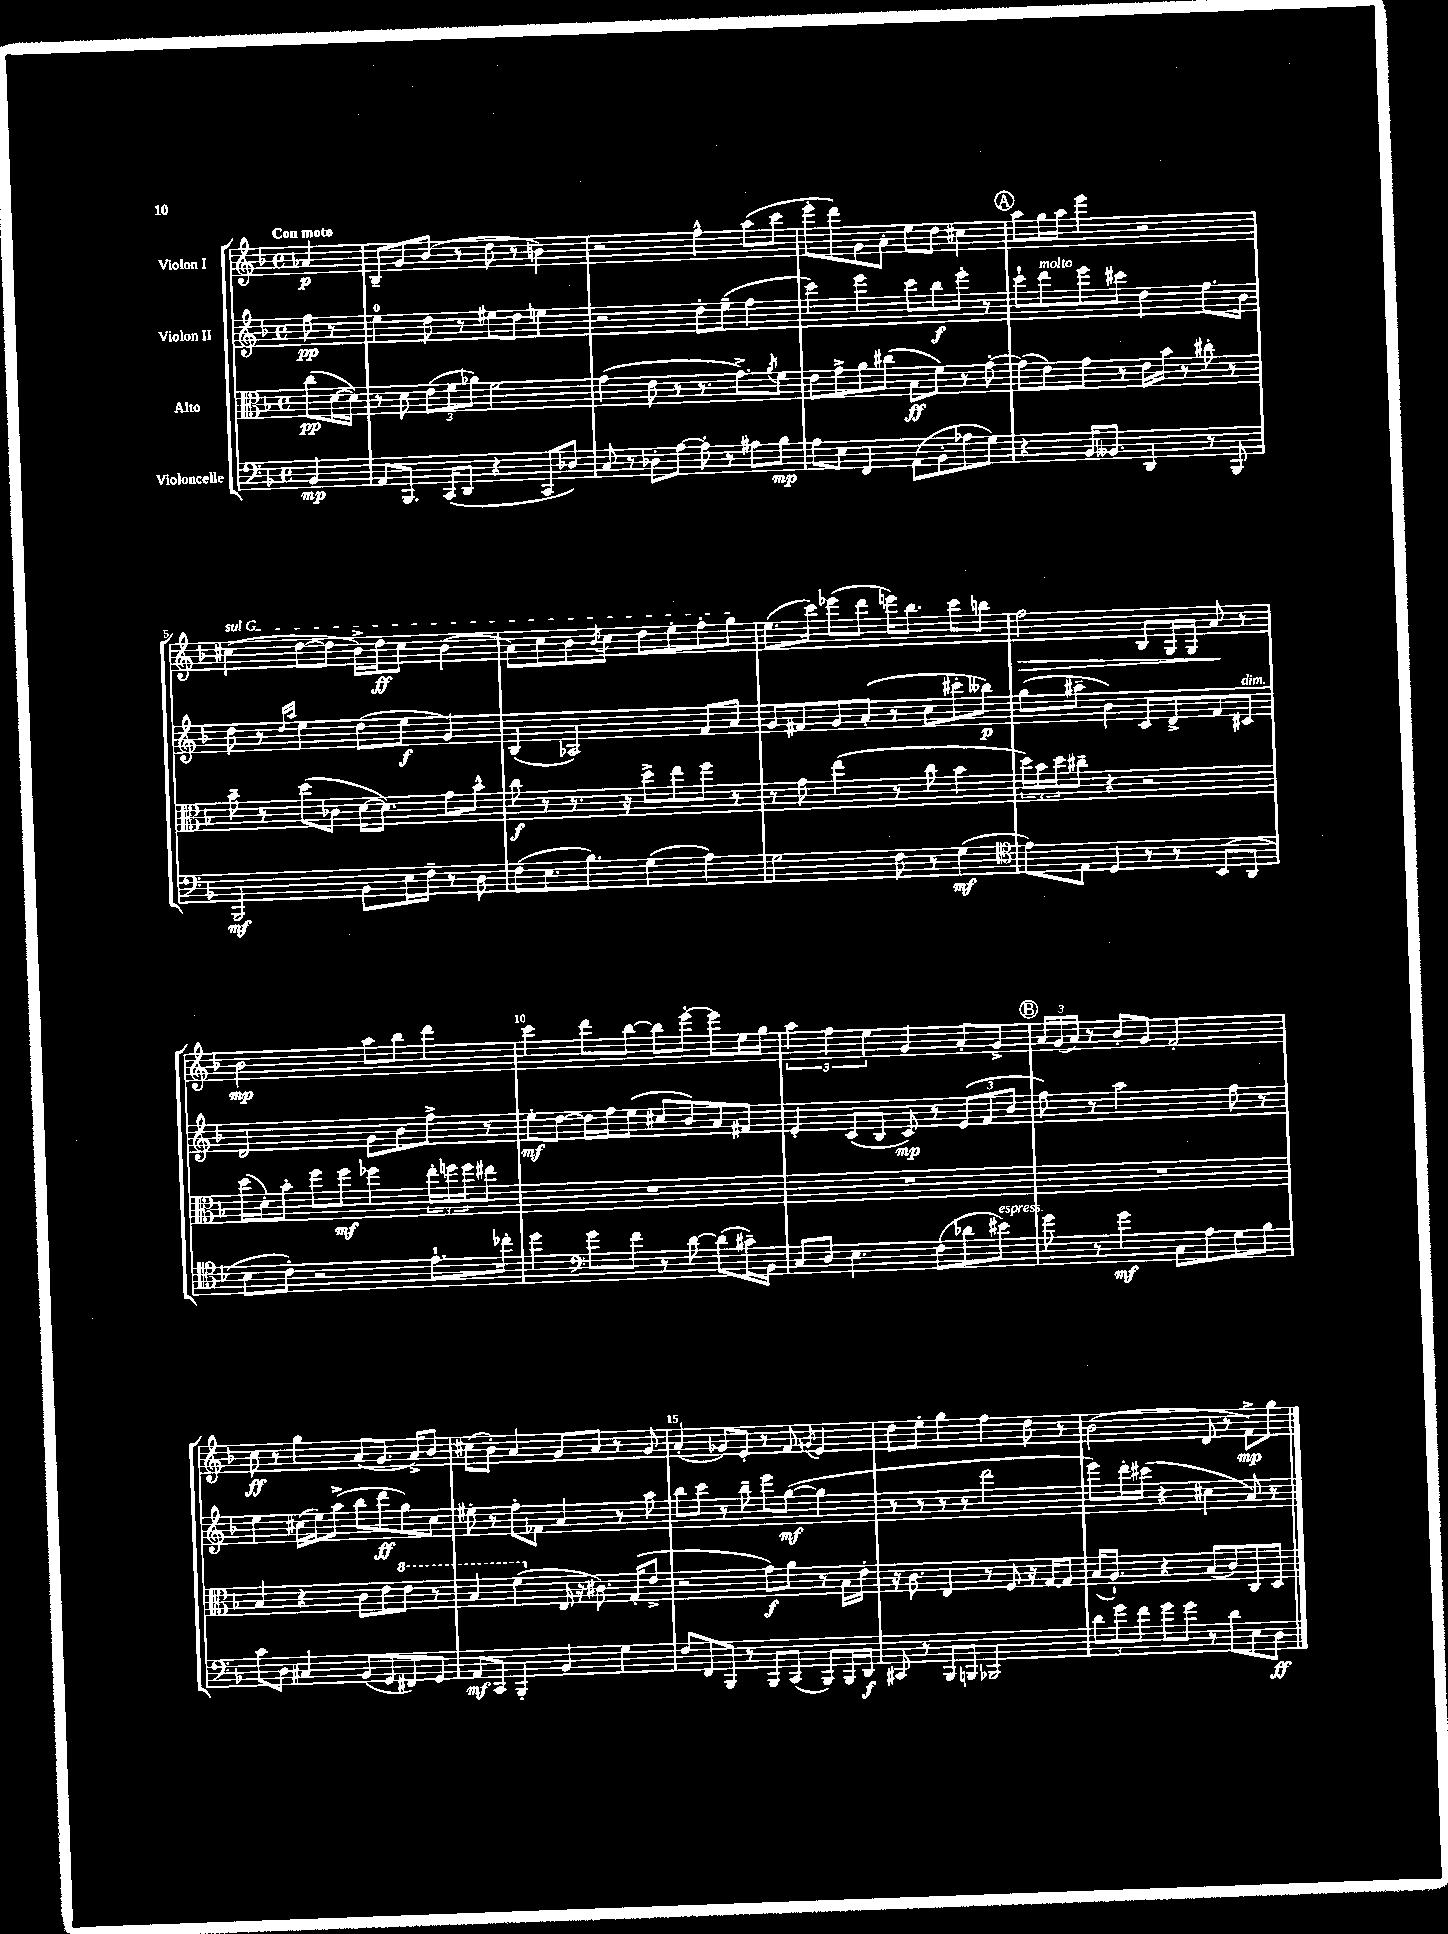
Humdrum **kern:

**kern	**dynam	**kern	**dynam	**kern	**dynam	**kern	**dynam
*part4	*part4	*part3	*part3	*part2	*part2	*part1	*part1
*staff4	*staff4	*staff3	*staff3	*staff2	*staff2	*staff1	*staff1
*I"Violoncelle	*	*I"Alto	*	*I"Violon II	*	*I"Violon I	*
*clefF4	*	*clefC3	*	*clefG2	*	*clefG2	*
*k[b-]	*	*k[b-]	*	*k[b-]	*	*k[b-]	*
*M4/4	*	*M4/4	*	*M4/4	*	*M4/4	*
*met(c)	*	*met(c)	*	*met(c)	*	*met(c)	*
=	=	=	=	=	=	=	=
!	!	!	!	!	!	!LO:TX:a:B:t=Con moto	!
4BB-/	mp	(8cc\L	pp	8ff\	pp	4a-X/	p
.	.	[16d\L	.	8r	.	.	.
.	.	16d\JJ])	.	.	.	.	.
=1	=1	=1	=1	=1	=1	=1	=1
8AA/L	.	8r	.	4ee\	.	8B-~/L	.
8.BBB-/J	.	8d\	.	.	.	8g/	.
.	.	(12e\L	.	8dd\	.	(8b-/J	.
(16CC/KL	.	.	.	.	.	.	.
.	.	12f\	.	.	.	.	.
8DD/J	.	.	.	8r	.	8r	.
.	.	12a-X\J)	.	.	.	.	.
4r	.	2f\	.	8ee#X\L	.	8dd\	.
.	.	.	.	8dd\J	.	8r	.
8CC/L	.	.	.	4een\	.	4bn\)	.
8D-X/J)	.	.	.	.	.	.	.
=2	=2	=2	=2	=2	=2	=2	=2
8C/	.	(4g\	.	2r	.	2r	.
8r	.	.	.	.	.	.	.
8D-X'\L	.	8e\	.	.	.	.	.
[8A\J	.	8r	.	.	.	.	.
8A'\]	.	8.r	.	8dd'\L	.	4ff^^\	.
8r	.	.	.	(8ee~\J	.	.	.
.	.	8.g^\L)	.	.	.	.	.
8A#X\L	.	.	.	4ff\	.	(8aa\L	.
.	.	8qa/	.	.	.	.	.
8B-\J	mp	8f\J	.	.	.	8ccc\J	.
=3	=3	=3	=3	=3	=3	=3	=3
8A\L	.	8e\L	.	4ccc\)	.	8eee'\L	.
8E\J	.	8g^\	.	.	.	8ddd\)	.
4FF/	.	8a\	.	4eee\	.	8g\	.
.	.	(8cc#X\J	.	.	.	8a'\J	.
(8AA\L	.	8B-\L	ff	8ccc\L	.	8ee\L	.
8BB-'\	.	8f\J)	.	8bb-\	f	8dd\J	.
8A-X\	.	8r	.	8eee'\J	.	4cc#X\	.
8G\J)	.	[8g'\	.	8r	.	.	.
!!LO:REH:place=s1:t=A
=4	=4	=4	=4	=4	=4	=4	=4
4r	.	(8g\L]	.	8ccc`\L	.	8aa\L	.
!	!	!	!	!LO:TX:a:i:t=molto	!	!	!
.	.	8e\)	.	8ddd\	.	16gg\L	.
.	.	.	.	.	.	16aa\JJ	.
16BB-/KL	.	8g\J	.	8eee\	.	4eee\	.
8.BB--X/J	.	.	.	.	.	.	.
.	.	8r	.	8ccc#X\J	.	.	.
4DD/	.	16e\LL	.	4dd\	.	2r	.
.	.	16b-\JJ	.	.	.	.	.
.	.	8r	.	.	.	.	.
8r	.	8cc#X'\	.	8.ff\L	.	.	.
8BBB-/	.	8r	.	.	.	.	.
.	.	.	.	16b-\Jk	.	.	.
!!LO:LB:g=z
=5	=5	=5	=5	=5	=5	=5	=5
!	!	!	!	!	!	!LO:TX:a:i:t=sul G	!
2BBB-/	mf	8b-~\	.	8dd\	.	(4cc#X\	.
.	.	8r	.	8r	.	.	.
.	.	.	.	16qqdd/LL	.	.	.
.	.	.	.	16qqaa/JJ	.	.	.
.	.	(8dd\L	.	4ee\	.	[8dd\L	.
.	.	8c-X\J	.	.	.	8dd\J]	.
8BB-\L	.	[16d\KL	.	(8dd\L	.	16b-^\LL)	.
.	.	8.d\J])	.	.	.	16dd\J	ff
16E\L	.	.	.	8ee\J	f	8cc#\J	.
16F~\JJ	.	.	.	.	.	.	.
8r	.	8g\L	.	4g/)	.	(4b-\	.
8D\	.	8b-^^\J	.	.	.	.	.
=6	=6	=6	=6	=6	=6	=6	=6
(8F\L	.	8cc\	f	(4B-/	.	8a\L)	.
8.E\	.	8r	.	.	.	8cc\	.
.	.	8.r	.	2A-X/)	.	8b-\	.
8.B-\J)	.	.	.	.	.	.	.
.	.	.	.	.	.	8qb-/	.
.	.	.	.	.	.	8cc\J	.
.	.	16r	.	.	.	.	.
(4G\	.	8dd^\L	.	.	.	8dd\L	.
.	.	8ee\	.	.	.	8ee'\	.
4A\)	.	8ff\J	.	8f/L	.	8ff'\	.
.	.	8r	.	8a/J	.	8gg\J	.
=7	=7	=7	=7	=7	=7	=7	=7
2G\	.	8r	.	8g/L	.	(8.ee\L	.
.	.	8g\	.	8f#X/	.	.	.
.	.	.	.	.	.	16ccc\Jk)	.
.	.	(4ee\	.	8g/	.	(8eee-X\L	.
.	.	.	.	(8a'/J	.	8ddd\J	.
8F\	.	8r	.	8r	.	16eeen\KL)	.
.	.	.	.	.	.	8.bb-\J	.
8r	.	8cc\	.	8cc\L	.	.	.
(4G\	mf	4b-\	.	8ccc#X'\	.	8ccc\L	.
.	.	.	.	8bb--X\J)	p	8bbn\J	.
=8	=8	=8	=8	=8	=8	=8	=8
*clefC4	*	*	*	*	*	*	*
!	!	!	!	!	!	!	!LO:HP:b
8e\L)	.	24dd\LL)	.	(8gg\L	.	2ff\	>
.	.	24b-\	.	.	.	.	.
.	.	24dd\J	.	.	.	.	.
8E\J	.	8cc#X~\J	.	8aa#X~\J	.	.	.
4D/	.	4r	.	4b-\)	.	.	.
8r	.	2r	.	8c/L	.	8B-/L	.
8r	.	.	.	8d^/	.	16G/L	.
.	.	.	.	.	.	16G/JJ	.
(8BB-/L	.	.	.	8f/	.	8a/	.
!	!	!	!	!LO:TX:a:i:t=dim.	!	!	!
8AA/J	.	.	.	8c#X/J	.	8r	]
!!LO:LB:g=z
=9	=9	=9	=9	=9	=9	=9	=9
8B-\L	.	(16dd\LL	.	2d/	.	2b-\	mp
.	.	16d'\J)	.	.	.	.	.
8c'\J)	.	8b-'\J	.	.	.	.	.
2r	.	8ff\L	.	.	.	.	.
.	.	8ff\J	mf	.	.	.	.
.	.	4ff-X\	.	8g\L	.	8aa\L	.
.	.	.	.	8b-\	.	8bb-\J	.
8.e`\L	.	24ee'\LL	.	8ff^\J	.	4ddd\	.
.	.	24ffn\	.	.	.	.	.
.	.	24ff\J	.	.	.	.	.
.	.	8ee#X\J	.	8r	.	.	.
16cc-X'\Jk	.	.	.	.	.	.	.
=10	=10	=10	=10	=10	=10	=10	=10
4dd\	.	1r	.	8ee'\L	mf	4ccc\	.
.	.	.	.	[8dd\J	.	.	.
*clefF4	*	*	*	*	*	*	*
8g\L	.	.	.	16dd\LL]	.	8ddd\L	.
.	.	.	.	16ff\J	.	.	.
8f\J	.	.	.	(8ee\J	.	[8bb-\J	.
8r	.	.	.	8cc#X/L	.	8bb-\L]	.
[8d\	.	.	.	8b-/)	.	[8eee'\J	.
(8d\L]	.	.	.	8a/	.	8eee\L]	.
16c#X~\L)	.	.	.	8f#X/J	.	16ee\L	.
16BB-\JJ	.	.	.	.	.	16gg\JJ	.
=11	=11	=11	=11	=11	=11	=11	=11
8C/L	.	1r	.	4e'/	.	6aa\	.
8D/J	.	.	.	.	.	.	.
.	.	.	.	.	.	6ff\	.
4.E\	.	.	.	(8c/L	.	.	.
.	.	.	.	.	.	6ee\	.
.	.	.	.	8B-/J	.	.	.
.	.	.	.	8c/)	mp	4g/	.
(8F\L	.	.	.	8r	.	.	.
8d-X\	.	.	.	(12e/L	.	8a'/L	.
.	.	.	.	12f/	.	.	.
!LO:TX:a:i:t=espress.	!	!	!	!	!	!	!
8e#X\J)	.	.	.	.	.	8g^/J	.
.	.	.	.	12b-/J	.	.	.
!!LO:REH:place=s1:t=B
=12	=12	=12	=12	=12	=12	=12	=12
8g\	.	1r	.	8ff\)	.	24a/LL	.
.	.	.	.	.	.	(24g/	.
.	.	.	.	.	.	24a/JJ)	.
8r	.	.	.	8r	.	8r	.
4g\	mf	.	.	2aa\	.	8b-'/L	.
.	.	.	.	.	.	8g/J	.
8C\L	.	.	.	.	.	2f'/	.
8A\	.	.	.	.	.	.	.
8G\	.	.	.	8ff\	.	.	.
8B-\J	.	.	.	8r	.	.	.
!!LO:LB:g=z
=13	=13	=13	=13	=13	=13	=13	=13
8c\L	.	4B-/	.	4ee\	.	8cc\	ff
8D\J	.	.	.	.	.	8r	.
4C#X/	.	4r	.	(16cc#X\LL	.	4gg\	.
.	.	.	.	16ee\J)	.	.	.
.	.	.	.	(8aa^\J	.	.	.
(8BB-/L	.	8c\L	.	8bb-\L	.	(8a/L	.
8GG/	.	8e\	.	8ddd\	ff	8.g/J	.
*	*	*8va	*	*	*	*	*
8FF#X/)	.	8ee\J	.	8gg\)	.	.	.
.	.	.	.	.	.	16a^/KL)	.
8GG/J	.	8r	.	8cc#\J	.	8b-/J	.
=14	=14	=14	=14	=14	=14	=14	=14
8AA/L	mf	4b-/	.	8ee#X'\	.	(8cc#X\L	.
8CC/J	.	.	.	8r	.	8b-'\J)	.
4BBB-'/	.	(4ff\	.	8ff'\L	.	4a/	.
.	.	.	.	8f-X\J	.	.	.
*	*	*X8va	*	*	*	*	*
4BB-/	.	16E/	.	4a/	.	8g/L	.
.	.	16r	.	.	.	.	.
.	.	8.c#X\)	.	.	.	8a/J	.
4G\	.	.	.	8r	.	8r	.
.	.	(16G'/KL	.	.	.	.	.
.	.	8e^/J	.	8aa\	.	8g/	.
=15	=15	=15	=15	=15	=15	=15	=15
8F/L	.	2r	.	8bb-\L	.	(4a'/	.
8FF/	.	.	.	8ccc\J	.	.	.
8BBB-/J	.	.	.	8r	.	8g-X/L)	.
8r	.	.	.	8bb-~\	.	8e'/J	.
8BBB-/L	.	8g\L)	f	8eee\L	.	8r	.
(8CC/J	.	8a\J	.	([8gg\J	mf	8f/	.
.	.	.	.	.	.	8qgn/	.
8BBB-/L)	.	8r	.	4gg\]	.	4e/	.
16BBB-/L	.	16B-\LL	.	.	.	.	.
16DD/JJ	f	16e'\JJ	.	.	.	.	.
=16	=16	=16	=16	=16	=16	=16	=16
8CC#X/	.	16r	.	8r	.	8dd\L	.
.	.	8.c\	.	.	.	.	.
8r	.	.	.	8r	.	8ee'\J	.
8BBB-/L	.	4E/	.	8r	.	4gg\	.
8BBBn/J	.	.	.	8r	.	.	.
2BBB-X/	.	8r	.	2ddd\	.	4ff\	.
.	.	8F/	.	.	.	.	.
.	.	16r	.	.	.	8dd\	.
.	.	[16G/KL	.	.	.	.	.
.	.	8G/J]	.	.	.	8r	.
=17	=17	=17	=17	=17	=17	=17	=17
12d\L	.	(16B-/KL	.	8eee\L)	.	(2b-\	.
.	.	8.A`/J)	.	.	.	.	.
12g\	.	.	.	.	.	.	.
.	.	.	.	16ddd'\L	.	.	.
12f\J	.	.	.	.	.	.	.
.	.	.	.	(16ccc#X\JJ	.	.	.
8g\L	.	4r	.	4r	.	.	.
8g\J	.	.	.	.	.	.	.
8r	.	(8B-/L	.	4cc#X\	.	8d/	.
8d\L	.	8c/)	.	.	.	8r	.
8E\	.	8C/	.	8a/)	.	8f^\L)	mp
8D\J	ff	8D/J	.	8r	.	8gg\J	.
==	==	==	==	==	==	==	==
*-	*-	*-	*-	*-	*-	*-	*-
